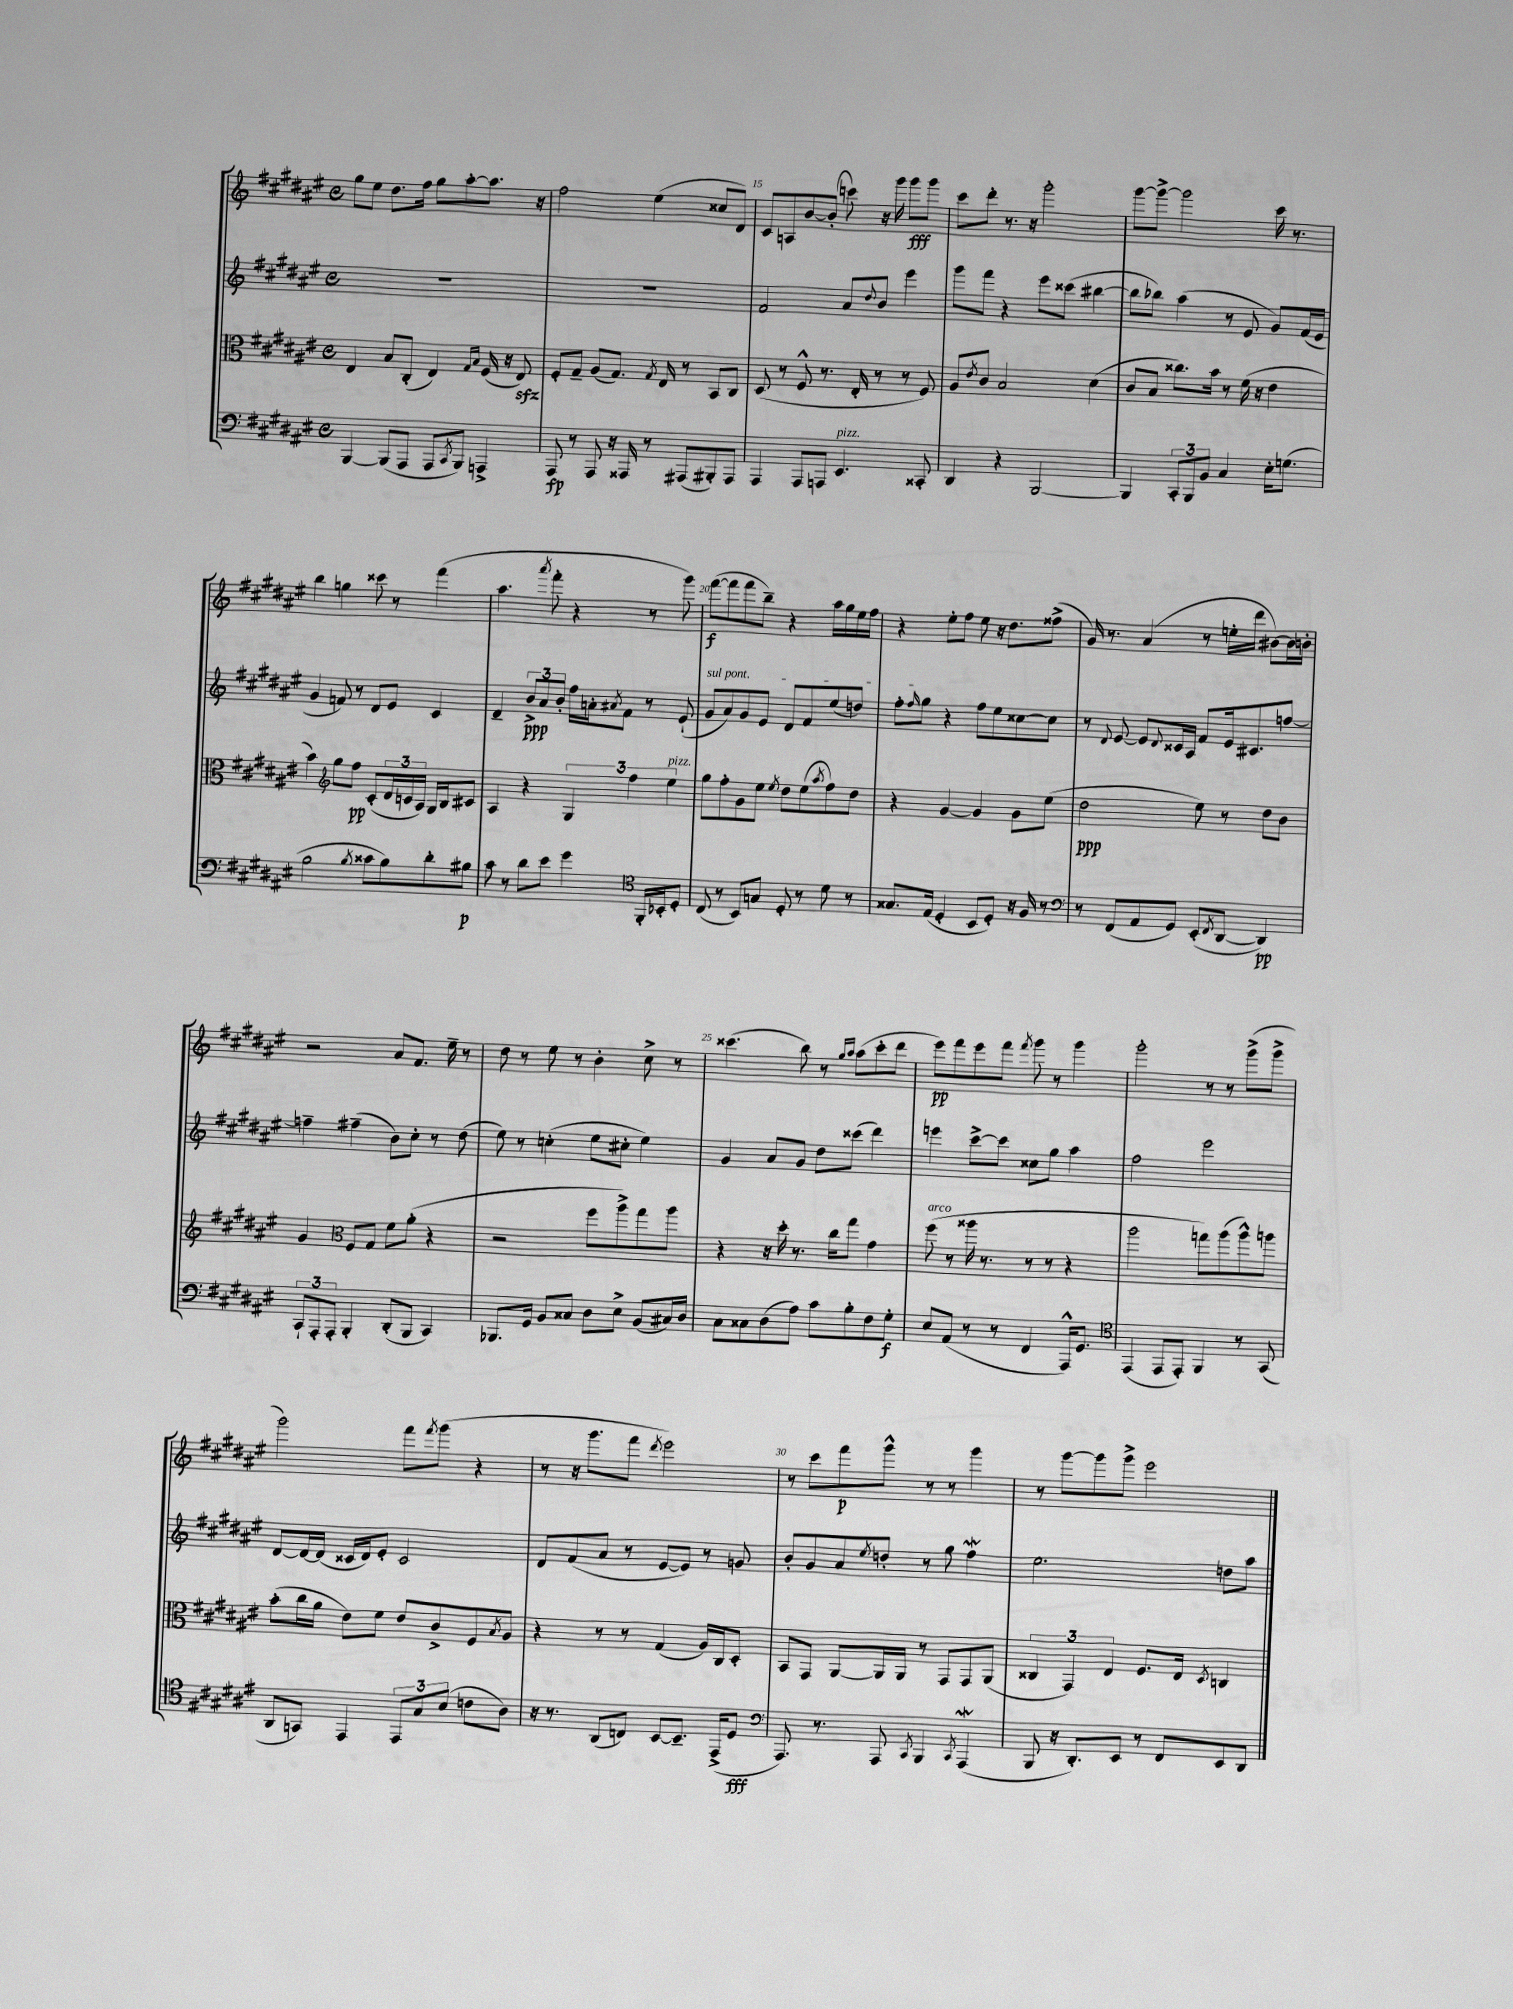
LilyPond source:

<<
\new StaffGroup <<
\new Staff = "s0" {
    \clef treble \key fis \major \defaultTimeSignature \time 4/4
    gis''8 eis''8 dis''8. fis''16 gis''8 ais''8~-. ais''8. r16 |
    fis''2 eis''4( cisis''8 dis'8) |
    cis'8 a8 b'8~ b'8-.( c'''8) r16 gis'''16 gis'''8\fff gis'''8 |
    cis'''8 dis'''8-. r8. r16 gis'''2-. |
    gis'''8~ gis'''8~-> gis'''2 cis'''16 r8. |
    b''4 g''4 cisis'''8 r8 fis'''4( |
    ais''4. \acciaccatura { ais'''8 } fis'''8-. r4 r8 gis'''8) |
    fis'''8~\f( fis'''8 fis'''8 b''8--) r4 ais''16 gis''16 eis''16 fis''16 |
    r4 eis''8-. fis''8 eis''8 r16 dis''8. fisis''8->( |
    gis'16) r8. ais'4( r8 e''16-. dis'''16 bis'8~) bis'16 b'16-. |
    r2 ais'8 fis'8. eis''16-- r8 |
    dis''8 r8 eis''8 r8 b'4-. cis''8-> r8 |
    cisis'''4.( b''8) r8 \grace { gis''16 ais''16 } ais''8( cisis'''8-. dis'''8 |
    eis'''8\pp) fis'''8 eis'''8 fis'''8 \acciaccatura { fis'''8 } gis'''8 r8 gis'''4 |
    gis'''2-. r8 r8 gis'''8->( gis'''8-> |
    gis'''2) fis'''8 \acciaccatura { fis'''8 } gis'''8( r4 |
    r8 r16 gis'''8. fis'''8 \acciaccatura { dis'''8 } eis'''2) |
    r8 cis'''8 fis'''8\p gis'''8-^ r8 r8 gis'''4 |
    r8 gis'''8~ gis'''8 gis'''8-> eis'''2 \bar "|." |
}
\new Staff = "s1" {
    \clef treble \key fis \major \defaultTimeSignature \time 4/4
    R1 |
    R1 |
    fis'2 ais'8 \appoggiatura { dis''8 } b'8 eis'''4 |
    gis'''8 fis'''8 r4 eis'''8 cisis'''8( bis''4~ |
    bis''8 bes''8) ais''4( r8 eis'8 gis'8) fis'16( eis'16 |
    gis'4 f'8) r8 dis'8 eis'8 cis'4 |
    dis'4-- \tuplet 3/2 { b'8->\ppp ais'8 b'8-. } fis''16 a'16-. \acciaccatura { ais'8 } fis'8 r8 eis'8-!( |
    \once \override TextSpanner.bound-details.left.text = \markup { \italic "sul pont." } gis'8\startTextSpan ais'8) gis'8 eis'8 dis'8 fis'8 eis''8( d''8) |
    fis''8-. \grace { fis''16 } gis''8\stopTextSpan r4 fis''8 eis''8 cisis''8~ cisis''8 |
    r8 \appoggiatura { dis'8 } eis'8~ eis'8 \appoggiatura { dis'8 } cisis'16 ais16 fis'8 eis'16 cis'8. f''8~ |
    f''4-- fis''4--( b'8) cis''8-. r8 dis''8( |
    eis''8) r8 c''4-.( eis''8 cis''8-. eis''4) |
    gis'4 ais'8 gis'8 dis''8 cisis'''8( dis'''4) |
    e'''4 cis'''8~-> cis'''8 cisis''8 gis''8 ais''4 |
    fis''2 eis'''2 |
    dis'8~ dis'16~ dis'16( cisis'16 dis'16) eis'8-. cisis'2 |
    dis'8 fis'8( ais'8 r8 eis'8~ eis'8) r8 g'8 |
    b'8-. gis'8 ais'8 \acciaccatura { eis''8 } d''8-. r8 gis''8 fis''4\mordent |
    eis''2. d''8 ais''8 \bar "|." |
}
\new Staff = "s2" {
    \clef alto \key fis \major \defaultTimeSignature \time 4/4
    eis4 b8 cis8-.( eis4) \grace { gis16 b16 } fis16( r16 eis8\sfz) |
    fis8-. gis8-- ais8( gis8.) \acciaccatura { gis8 } eis16 r8 b,8 cis8 |
    dis8( r8 fis8-^ r8. eis16-. r8 r8 fis8) |
    ais8 \acciaccatura { eis'8 } cis'8 b2 dis'4( |
    cis'8 b8 cisis''8.) b'16 r8 fis'16( r16 eis'4 |
    b'4) \clef treble gis''8 fis''8\pp cis'8-.( \tuplet 3/2 { dis'16 c'16 ais16) } gis16 b16 cis'8 |
    ais4 r4 \tuplet 3/2 { gis4 fis''4 eis''4^\markup { \italic "pizz." } } |
    gis''8 fis''8-. gis'8 eis''8 \acciaccatura { eis''8 } dis''8 eis''8( \acciaccatura { ais''8 } fis''8) dis''8 |
    r4 gis'4~ gis'4 gis'8 eis''8( |
    dis''2\ppp eis''8) r8 dis''8 b'8 |
    gis'4 \clef alto fis8 gis8 fis'8 ais'8-.( r4 |
    r2 fis''8 ais''8->) gis''8 ais''8 |
    r4 r16 dis''16-. r8. cis''16 gis''8 gis'4 |
    fis''8^\markup { \italic "arco" }( r8 aisis''16 r8. r8 r8 r4 |
    ais''2 g''8) ais''8( ais''8-^) a''8 |
    b'8-.( cis''16 ais'16 eis'8) fis'8 eis'8 cis'8-> fis8 \acciaccatura { b8 } ais8 |
    r4 r8 r8 gis4( ais16) cis16 dis8-. |
    b,8 gis,8 ais,8~ ais,16 ais,16 r8 gis,8 gis,8 ais,8( |
    \tuplet 3/2 { cisis4 gis,4) eis4 } fis8. eis16 \acciaccatura { dis8 } c4 \bar "|." |
}
\new Staff = "s3" {
    \clef bass \key fis \major \defaultTimeSignature \time 4/4
    b,,4~ b,,8( ais,,8 ais,,8 \acciaccatura { cis,8 } b,,8) a,,4-> |
    ais,,8\fp r8 ais,,8 r16 aisis,,16 r8 ais,,8( bis,,8-.) ais,,8 |
    ais,,4 ais,,8 a,,8 eis,4.^\markup { \italic "pizz." } cisis,8-. |
    dis,4 r4 b,,2~ |
    b,,4 \tuplet 3/2 { cis,8-. b,,8 b,8 } cis4 eis16-. g8.( |
    b2 \acciaccatura { b8 } cisis'8 b8) dis'8-. bis8\p |
    cis'8 r8 dis'8 eis'8 gis'4 \clef tenor fis,16-. bes,16-. dis8-. |
    cis8( r8 b,8) g8 dis8-. r8 dis'8 r8 |
    gisis8. eis16( dis4-. b,8 dis8-.) r16 fis16 r8 |
    \clef bass r8 fis,8( ais,8 gis,8) eis,8-.( \acciaccatura { fis,8 } dis,8~ dis,4\pp) |
    \tuplet 3/2 { cis,8-! ais,,8-. ais,,8-. } b,,4-. dis,8-.( b,,8 cis,4) |
    bes,,8. gis,16 b,8 cisis8 dis8 eis8-> b,8( cis16) dis16 |
    cis8 cisis8 dis8( ais8) cis'8 b8-. fis8 gis8-.\f |
    eis8 ais,8( r8 r8 fis,4 ais,,16-^) gis,8. |
    \clef tenor eis,4( eis,8 eis,8-.) fis,4 r8 gis,8( |
    ais,8 g,8) eis,4 \tuplet 3/2 { eis,8 gis8 b8( } c'8 ais8) |
    r16 r8. ais,8( c8) b,8~ b,8.-- eis,16->( dis8\fff |
    \clef bass ais,,8.) r8. ais,,8 \acciaccatura { cis,8 } b,,4 \acciaccatura { cis,8 } ais,,4\mordent( |
    b,,8 r16 dis,8.-.) eis,8 r8 fis,8 eis,8 dis,8 \bar "|." |
}
>>
>>
\layout { \context { \Score currentBarNumber = #13 \override BarNumber.break-visibility = ##(#f #t #t) barNumberVisibility = #(every-nth-bar-number-visible 5) } }
